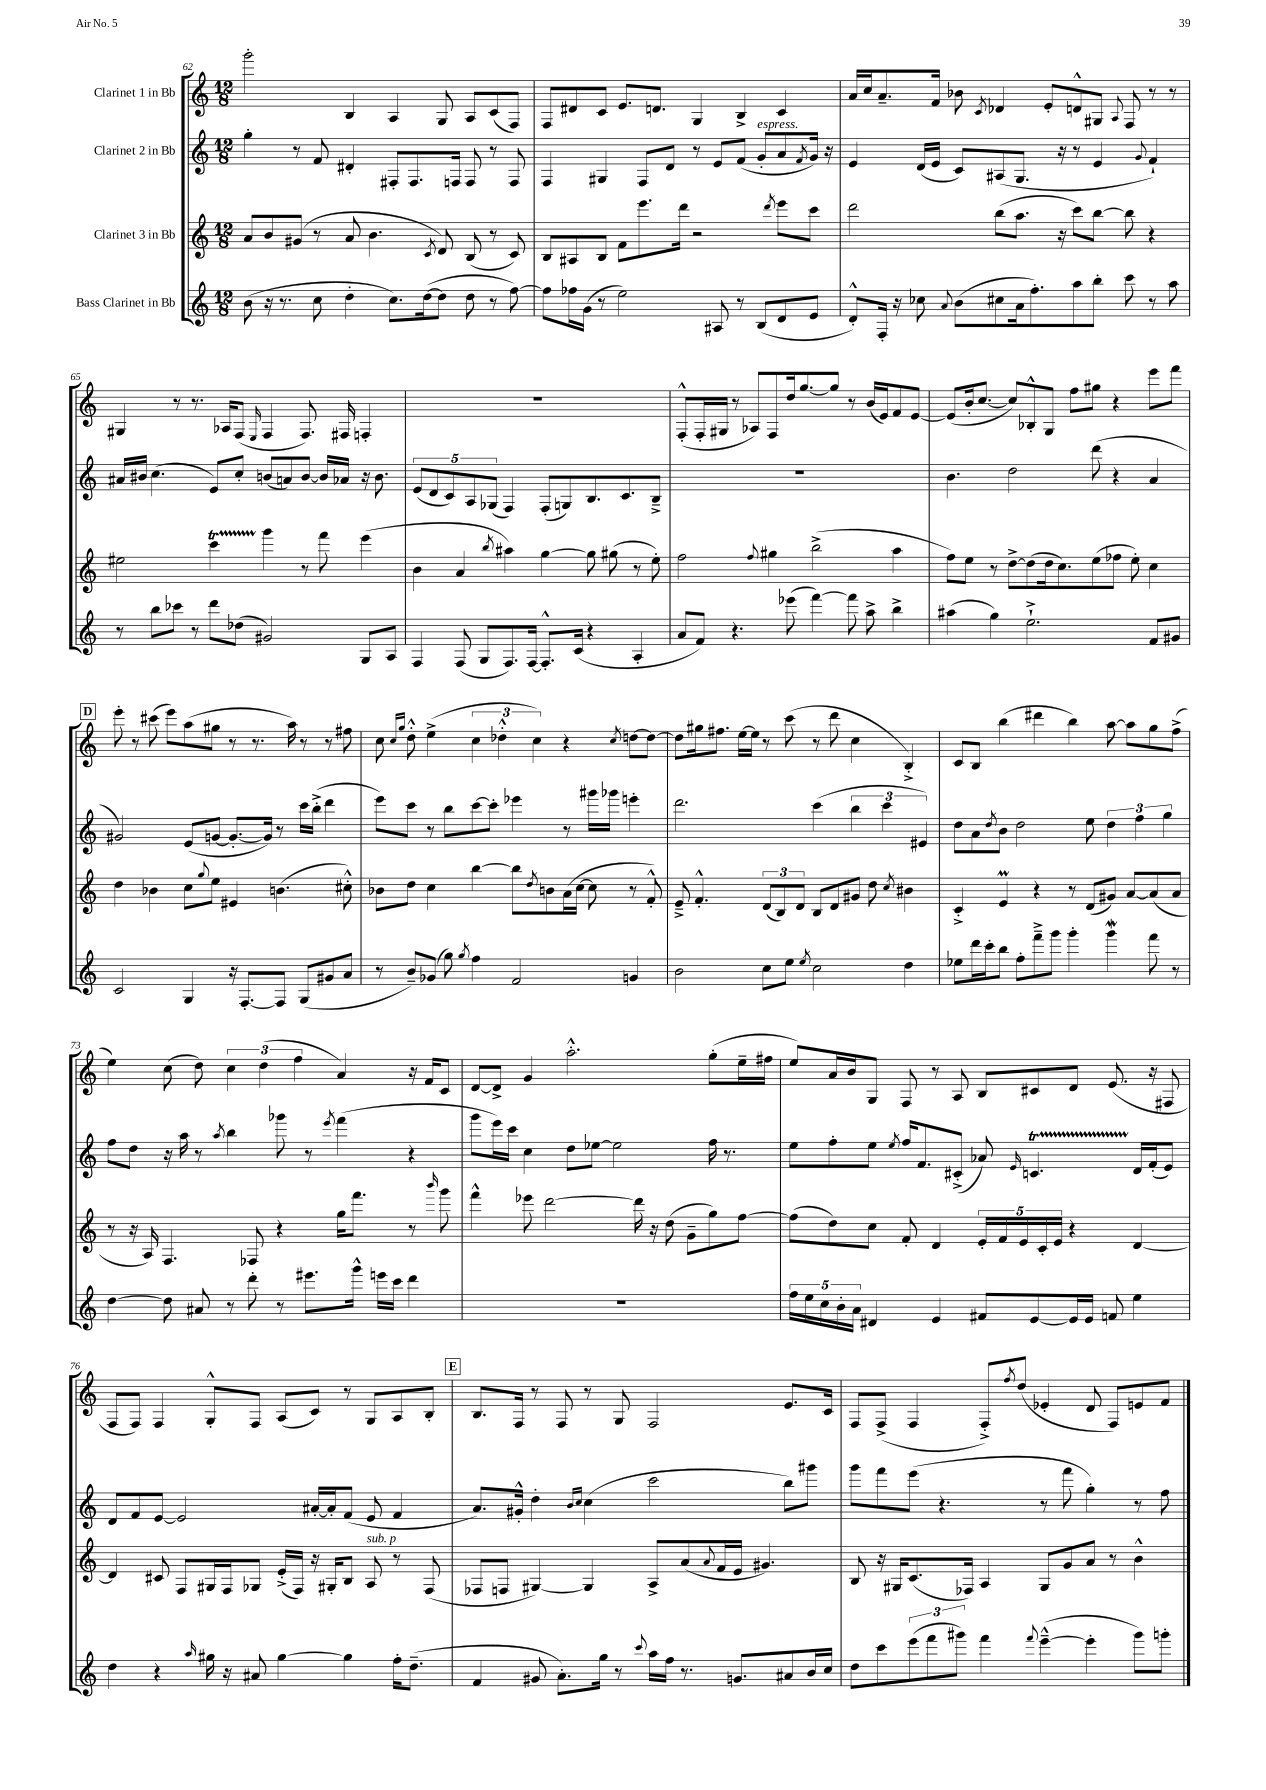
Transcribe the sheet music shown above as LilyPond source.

<<
\new StaffGroup <<
\new Staff = "s0" \with { instrumentName = "Clarinet 1 in Bb" } {
    \clef treble \key c \major \numericTimeSignature \time 12/8
    g'''2-. b4 a4 g8 a8 c'8( f8) |
    f8 dis'8 c'8 e'8. d'8. g4 b4-> c'4 |
    a'16 c''16 a'8.-- f'16 bes'8 \acciaccatura { c'8 } des'4 e'8-. d'8-^ gis8 \appoggiatura { a8 } f8 r8 r8 |
    gis4 r8 r8. aes16 f8( \grace { e16 } f4 f8.) fis16 f4-. |
    R1. |
    f8-.-^( f16-. gis16 r8 aes8) f8 d''16 g''8.~ g''8 r8 b'16( e'16) f'8 e'8~ |
    e'8( b'16-. c''8.~ c''8) bes8-.-^ g8 f''8 gis''8 r4 e'''8 f'''8 |
    \mark \markup { \box "D" } e'''8-. r8 cis'''8( e'''8) a''8( gis''8 r8 r8. a''16) r8 r8 fis''8 |
    c''8 \grace { c''16 g''16 } d''8-.-^ e''4->( \tuplet 3/2 { c''4 des''4-.-^ c''4) } r4 \acciaccatura { c''8 } d''8~ d''8~ |
    d''8 gis''16 fis''8. e''16~ e''16 r8 c'''8( r8 d'''8 c''4 b4-.->) |
    c'8 b8 b''4( dis'''4 b''4) a''8~ a''8 g''8 f''8->( |
    e''4) c''8( d''8) \tuplet 3/2 { c''4 d''4( f''4 } a'4) r16 f'16 c'8 |
    d'8~ d'8-> g'4 a''2.-.-^ g''8-.( e''16-- fis''16 |
    e''8) a'16 b'16 g8 f8 r8 a8 b8 cis'8 d'8 e'8.( r16 fis8 |
    f8 f8) f4 g8-.-^ f8 a8( c'8) r8 g8 a8 b8-. |
    \mark \markup { \box "E" } b8. f16 r8 f8 r8 g8 f2 e'8. c'16 |
    f8 f8->( f4 f8-.->) \acciaccatura { f''8 } d''8( ees'4-. d'8 f8) e'8 f'8 \bar "|." |
}
\new Staff = "s1" \with { instrumentName = "Clarinet 2 in Bb" } {
    \clef treble \key c \major \numericTimeSignature \time 12/8
    g''4-. r8 f'8 dis'4-. fis8-. fis8. f16 f8 r8 f8 |
    f4 gis4 f8 d'8 r8 e'8 f'8( g'8-.^\markup { \italic "espress." } a'8 \acciaccatura { f'8 } g'16) r16 |
    e'4 d'16( e'16 c'8) ais8( g8. r16 r8 e'4 \appoggiatura { g'8 } f'4-!) |
    ais'16 bis'16 c''4.( e'8) c''8-. b'8( a'8) b'8~ b'16 aes'16 r16 b'8. |
    \tuplet 5/4 { e'8( d'8 c'8) a8 ges8( } f4) f8-.( g8) b8. c'8. b8---> |
    R1. |
    b'4. d''2 d'''8( r4 a'4 |
    \mark \markup { \box "D" } gis'2) e'8( g'8~ g'8.~-. g'16) r8 c'''16 b''16-.->( d'''4 |
    e'''8) c'''8 r8 b''8 c'''8~ c'''8-. ees'''4 r8 gis'''16 ges'''16 e'''4-. |
    d'''2. c'''4( \tuplet 3/2 { b''4 c'''4 eis'4) } |
    d''8 a'8 \acciaccatura { d''8 } b'8 d''2 e''8 \tuplet 3/2 { d''4 f''4 g''4 } |
    f''8 d''8 r16 a''16 r8 \acciaccatura { a''8 } b''4 ges'''8 r8 \acciaccatura { e'''8 } f'''4( r4 |
    g'''8 e'''16) c'''16 c''4 d''8 ees''8~ ees''2 f''16 r8. |
    e''8 f''8-. e''8 \acciaccatura { e''8 } f''16 f'8. cis'8-.->( aes'8) \grace { e'16 } c'4.\startTrillSpan d'16\stopTrillSpan f'16-.( e'8) |
    d'8 f'8 e'8~ e'2 ais'16~-. ais'16-. f'8( e'8 f'4 |
    \mark \markup { \box "E" } a'8.) gis'16-.-^ d''4-. \grace { b'16 c''16 } c''4( c'''2 b''8) gis'''8 |
    g'''8 f'''8 e'''8( r4. r8 f'''8 g''4-.) r8 f''8 \bar "|." |
}
\new Staff = "s2" \with { instrumentName = "Clarinet 3 in Bb" } {
    \clef treble \key c \major \numericTimeSignature \time 12/8
    a'8 b'8 gis'8( r8 a'8 b'4. \acciaccatura { c'8 } d'8) b8( r8 c'8) |
    b8 ais8 b8 f'8 e'''8. d'''16 r2 \acciaccatura { d'''8 } e'''8 c'''8 |
    d'''2 b''8( a''8. r16 c'''8) b''8~ b''8 r4 |
    eis''2 c'''4\startTrillSpan g'''4\stopTrillSpan r8 f'''8 e'''4( |
    b'4 a'4 \acciaccatura { b''8 } ais''4) g''4~ g''8 gis''8( r8 e''8-.) |
    f''2 \appoggiatura { f''8 } gis''4 b''2->( a''4 |
    f''8) e''8 r8 d''8~-> d''8( d''16 c''8.) e''8( fes''8 e''8-.) c''4 |
    \mark \markup { \box "D" } d''4 bes'4 c''8 \appoggiatura { g''8 } e''8 eis'4 b'4.( cis''8-.-^) |
    bes'8 d''8 c''4 b''4~ b''8 \acciaccatura { d''8 } b'8 a'16( c''16~ c''8 r8 f'8-.-^) |
    e'8---> f'4.-.-^ \tuplet 3/2 { d'8( b8) d'8 } b8 d'8 gis'8 d''8 \acciaccatura { c''8 } bis'4 |
    c'4-.-> e'4\prall r4 r8 d'8( gis'8) a'8~ a'8( a'8 |
    r8 r16 a16) f4. fes8 r4 g''16 f'''8. r8 \grace { b'''16 } g'''8 |
    f'''4-^ ees'''8 d'''2~ d'''16 r16 d''8( g'8-- g''8) f''8~ |
    f''8( d''8) c''8 f'8-. d'4 \tuplet 5/4 { e'16-. f'16 e'16 c'16-. e'16 } r4 d'4~ |
    d'4 cis'8 f8 gis16 f16 ges8 e'16-.->( f16) r16 gis16-. b8 a8^\markup { \italic "sub. p" } r8 f8( |
    \mark \markup { \box "E" } fes8 f8 gis4~) gis4 a8-> a'8( \appoggiatura { a'8 } f'16 e'16 gis'4.) |
    b8 r16 gis16 c'8.( fes16) a4 gis8 g'8 a'8 r8 b'4-^ \bar "|." |
}
\new Staff = "s3" \with { instrumentName = "Bass Clarinet in Bb" } {
    \clef treble \key c \major \numericTimeSignature \time 12/8
    b'8( r16 r8. c''8 d''4-. c''8.) d''16~( d''8 d''8 r8 f''8~) |
    f''8 fes''16 g'16( r8 e''2) ais8 r8 b8( d'8 e'8 |
    d'8-.-^) f16-. r16 ces''8 \appoggiatura { a'8 } b'8( cis''8 a'16 f''8.-.) a''8 b''8-. c'''8 r8 a''8 |
    r8 b''8 ces'''8 r8 d'''8 des''8( gis'2) g8 a8 |
    f4 f8( g8 f8.) f16~ f8.-.-^ c'16( r4 a4-. |
    a'8 f'8) r4. ees'''8( f'''4~) f'''8 a''8-> b''4-> |
    ais''4( g''4) e''2.-!-> f'8 gis'8 |
    \mark \markup { \box "D" } c'2 g4 r16 f8.~-. f8 g8( gis'8 a'8 |
    r8 b'8--) ges'8( g''8) \acciaccatura { g''8 } f''4 f'2 g'4 |
    b'2 c''8 e''8 \acciaccatura { e''8 } c''2 d''4 |
    ees''8 d'''16 c'''16-. b''8 f''8-. f'''8---> g'''8 g'''4-. g'''4\mordent f'''8 r8 |
    d''4~ d''8 ais'8 r8 d'''8-. r8 eis'''8. g'''16-^ e'''16 c'''16 d'''4 |
    R1. |
    \tuplet 5/4 { f''16 e''16 c''16 b'16-. a'16 } dis'4 e'4 fis'8 e'8~ e'16 e'16 f'8 e''4 |
    d''4 r4 \grace { a''16 } gis''16 r16 ais'8 gis''4~ gis''4 f''16-. d''8.--( |
    \mark \markup { \box "E" } f'4 gis'8 a'8.-.) g''16 r8 \appoggiatura { c'''8 } a''16 f''16 r8. g'8. ais'8 b'16 c''16 |
    d''8 c'''8 \tuplet 3/2 { e'''8( f'''8 gis'''8) } f'''4 \appoggiatura { f'''8 } e'''4~---^( e'''4-. gis'''8) g'''8-. \bar "|." |
}
>>
>>
\layout { \context { \Score currentBarNumber = #62 } }
